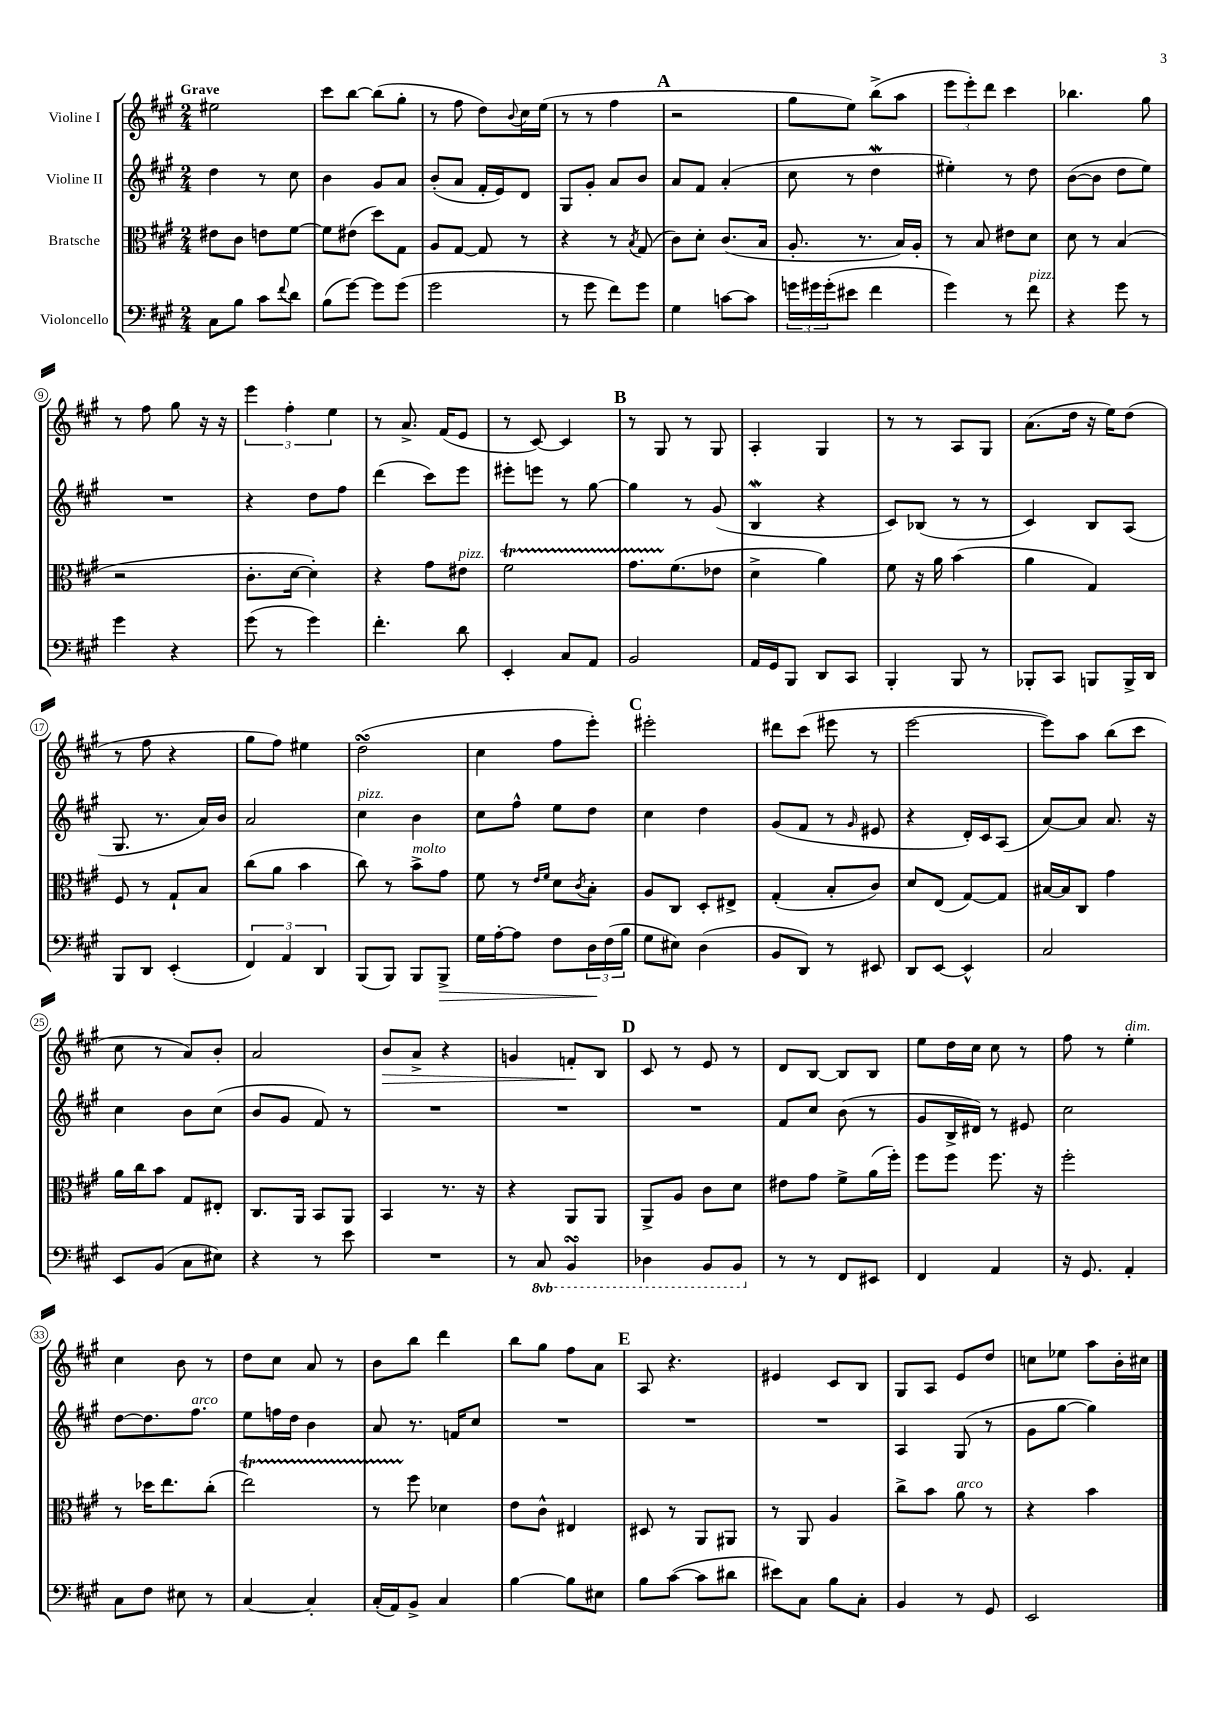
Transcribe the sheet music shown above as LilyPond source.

<<
\new StaffGroup <<
\new Staff = "s0" \with { instrumentName = "Violine I" } {
    \clef treble \key a \major \numericTimeSignature \time 2/4 \tempo "Grave"
    eis''2 |
    cis'''8 b''8~ b''8( gis''8-. |
    r8 fis''8 d''8) \appoggiatura { b'8 } cis''16 e''16( |
    r8 r8 fis''4 |
    \mark \markup { \bold "A" } r2 |
    gis''8 e''8) b''8->( a''8 |
    \tuplet 3/2 { e'''8 e'''8-.) d'''8 } cis'''4 |
    bes''4. gis''8 |
    r8 fis''8 gis''8 r16 r16 |
    \tuplet 3/2 { e'''4 fis''4-. e''4 } |
    r8 a'8.-> fis'16( e'8 |
    r8 cis'8~) cis'4 |
    \mark \markup { \bold "B" } r8 gis8 r8 gis8 |
    a4-. gis4 |
    r8 r8 a8 gis8 |
    a'8.( d''16 r16 e''16) d''8( |
    r8 fis''8 r4 |
    gis''8 fis''8) eis''4 |
    d''2\turn( |
    cis''4 fis''8 e'''8-.) |
    \mark \markup { \bold "C" } eis'''2-. |
    dis'''8 cis'''8( eis'''8 r8 |
    e'''2~ |
    e'''8) a''8 b''8( cis'''8 |
    cis''8 r8 a'8) b'8-. |
    a'2 |
    b'8\> a'8-> r4 |
    g'4 f'8-.\! b8 |
    \mark \markup { \bold "D" } cis'8 r8 e'8 r8 |
    d'8 b8~ b8 b8 |
    e''8 d''16 cis''16 cis''8 r8 |
    fis''8 r8 e''4-.^\markup { \italic "dim." } |
    cis''4 b'8 r8 |
    d''8 cis''8 a'8 r8 |
    b'8 b''8 d'''4 |
    b''8 gis''8 fis''8 a'8 |
    \mark \markup { \bold "E" } a8 r4. |
    eis'4 cis'8 b8 |
    gis8 a8 e'8 d''8 |
    c''8 ees''8 a''8 b'16-. cis''16 \bar "|." |
}
\new Staff = "s1" \with { instrumentName = "Violine II" } {
    \clef treble \key a \major \numericTimeSignature \time 2/4
    d''4 r8 cis''8 |
    b'4 gis'8 a'8 |
    b'8-.( a'8 fis'16-. e'16) d'8 |
    gis8 gis'8-. a'8 b'8 |
    \mark \markup { \bold "A" } a'8 fis'8 a'4-.( |
    cis''8 r8 d''4\mordent |
    eis''4-.) r8 d''8 |
    b'8~( b'8 d''8 e''8) |
    R2 |
    r4 d''8 fis''8 |
    d'''4( cis'''8) e'''8 |
    eis'''8-. e'''8 r8 gis''8~ |
    \mark \markup { \bold "B" } gis''4 r8 gis'8( |
    b4\mordent r4 |
    cis'8) bes8( r8 r8 |
    cis'4) b8 a8( |
    gis8. r8. a'16) b'16 |
    a'2 |
    cis''4^\markup { \italic "pizz." } b'4 |
    cis''8 fis''8-^ e''8 d''8 |
    \mark \markup { \bold "C" } cis''4 d''4 |
    gis'8( fis'8 r8 \grace { gis'16 } eis'8 |
    r4 d'16-.) cis'16 a8( |
    a'8~) a'8 a'8. r16 |
    cis''4 b'8 cis''8( |
    b'8 gis'8 fis'8) r8 |
    R2 |
    R2 |
    \mark \markup { \bold "D" } R2 |
    fis'8 cis''8 b'8( r8 |
    gis'8 b16-> dis'16) r8 eis'8 |
    cis''2 |
    d''8~ d''8. fis''8.^\markup { \italic "arco" } |
    e''8 f''16 d''16 b'4 |
    a'8 r8. f'16 cis''8 |
    R2 |
    \mark \markup { \bold "E" } R2 |
    R2 |
    a4 gis8( r8 |
    gis'8 gis''8~ gis''4) \bar "|." |
}
\new Staff = "s2" \with { instrumentName = "Bratsche" } {
    \clef alto \key a \major \numericTimeSignature \time 2/4
    eis'8 cis'8 e'8 fis'8~ |
    fis'8 eis'8( d''8) gis8 |
    a8 gis8~ gis8 r8 |
    r4 r8 \acciaccatura { b8 } gis8( |
    \mark \markup { \bold "A" } cis'8) d'8-. cis'8.( b16 |
    a8.-. r8. b16) a16-. |
    r8 b8 eis'8 d'8 |
    d'8 r8 b4( |
    r2 |
    cis'8.-. d'16~ d'4-.) |
    r4 gis'8 eis'8^\markup { \italic "pizz." } |
    fis'2\startTrillSpan |
    \mark \markup { \bold "B" } gis'8. fis'8.\stopTrillSpan( ees'8 |
    d'4-> a'4) |
    fis'8 r16 a'16 b'4( |
    a'4 gis4) |
    fis8 r8 gis8-! b8 |
    cis''8( a'8 b'4 |
    cis''8) r8 b'8->^\markup { \italic "molto" } gis'8 |
    fis'8 r8 \grace { e'16 fis'16 } d'8 \acciaccatura { cis'8 } b8-. |
    \mark \markup { \bold "C" } a8 cis8 d8-. eis8-> |
    gis4-.( b8-. cis'8) |
    d'8 e8( gis8~) gis8 |
    bis16~ bis16 cis8 gis'4 |
    a'16 cis''16 b'8 gis8 eis8-. |
    cis8. a,16 b,8 a,8 |
    b,4 r8. r16 |
    r4 a,8 a,8 |
    \mark \markup { \bold "D" } a,8-> a8 cis'8 d'8 |
    eis'8 gis'8 fis'8-> a'16( fis''16-.) |
    fis''8 fis''8 fis''8. r16 |
    fis''2-. |
    r8 des''16 e''8. cis''8-.( |
    e''2\startTrillSpan) |
    r8 fis''8\stopTrillSpan des'4 |
    e'8 cis'8-^ eis4 |
    \mark \markup { \bold "E" } dis8 r8 a,8 ais,8 |
    r8 a,8 a4 |
    cis''8-> b'8 a'8^\markup { \italic "arco" } r8 |
    r4 b'4 \bar "|." |
}
\new Staff = "s3" \with { instrumentName = "Violoncello" } {
    \clef bass \key a \major \numericTimeSignature \time 2/4 \set Staff.ottavationMarkups = #ottavation-simple-ordinals
    cis8 b8 cis'8 \appoggiatura { fis'8 } d'8 |
    b8( gis'8~) gis'8 gis'8( |
    gis'2 |
    r8 gis'8 fis'8) gis'8 |
    \mark \markup { \bold "A" } gis4 c'8~ c'8 |
    \tuplet 3/2 { g'16 gis'16 gis'16-.( } eis'8 fis'4 |
    gis'4) r8 fis'8^\markup { \italic "pizz." } |
    r4 gis'8 r8 |
    gis'4 r4 |
    gis'8( r8 gis'4) |
    fis'4.-. d'8 |
    e,4-. cis8 a,8 |
    \mark \markup { \bold "B" } b,2 |
    a,16 gis,16 b,,8 d,8 cis,8 |
    b,,4-. b,,8 r8 |
    bes,,8-. cis,8 b,,8 b,,16-> d,16 |
    b,,8 d,8 e,4-.( |
    \tuplet 3/2 { fis,4) a,4 d,4 } |
    b,,8( b,,8) b,,8 b,,8->\> |
    gis16 a16~-. a8 fis8 \tuplet 3/2 { d16\! fis16( b16 } |
    \mark \markup { \bold "C" } gis8 eis8) d4( |
    b,8 d,8) r8 eis,8 |
    d,8 e,8~ e,4-^ |
    cis2 |
    e,8 b,8( cis8 eis8) |
    r4 r8 e'8 |
    R2 |
    r8 \ottava #-1 cis,8 b,,4\turn |
    \mark \markup { \bold "D" } des,4 b,,8 b,,8 \ottava #0 |
    r8 r8 fis,8 eis,8 |
    fis,4 a,4 |
    r16 gis,8. a,4-. |
    cis8 fis8 eis8 r8 |
    cis4~ cis4-. |
    cis16-.( a,16) b,8-> cis4 |
    b4~ b8 eis8 |
    \mark \markup { \bold "E" } b8 cis'8~( cis'8 dis'8 |
    eis'8) cis8 b8 cis8-. |
    b,4 r8 gis,8 |
    e,2 \bar "|." |
}
>>
>>
\layout { \context { \Score \override BarNumber.stencil = #(make-stencil-circler 0.1 0.3 ly:text-interface::print) } }
